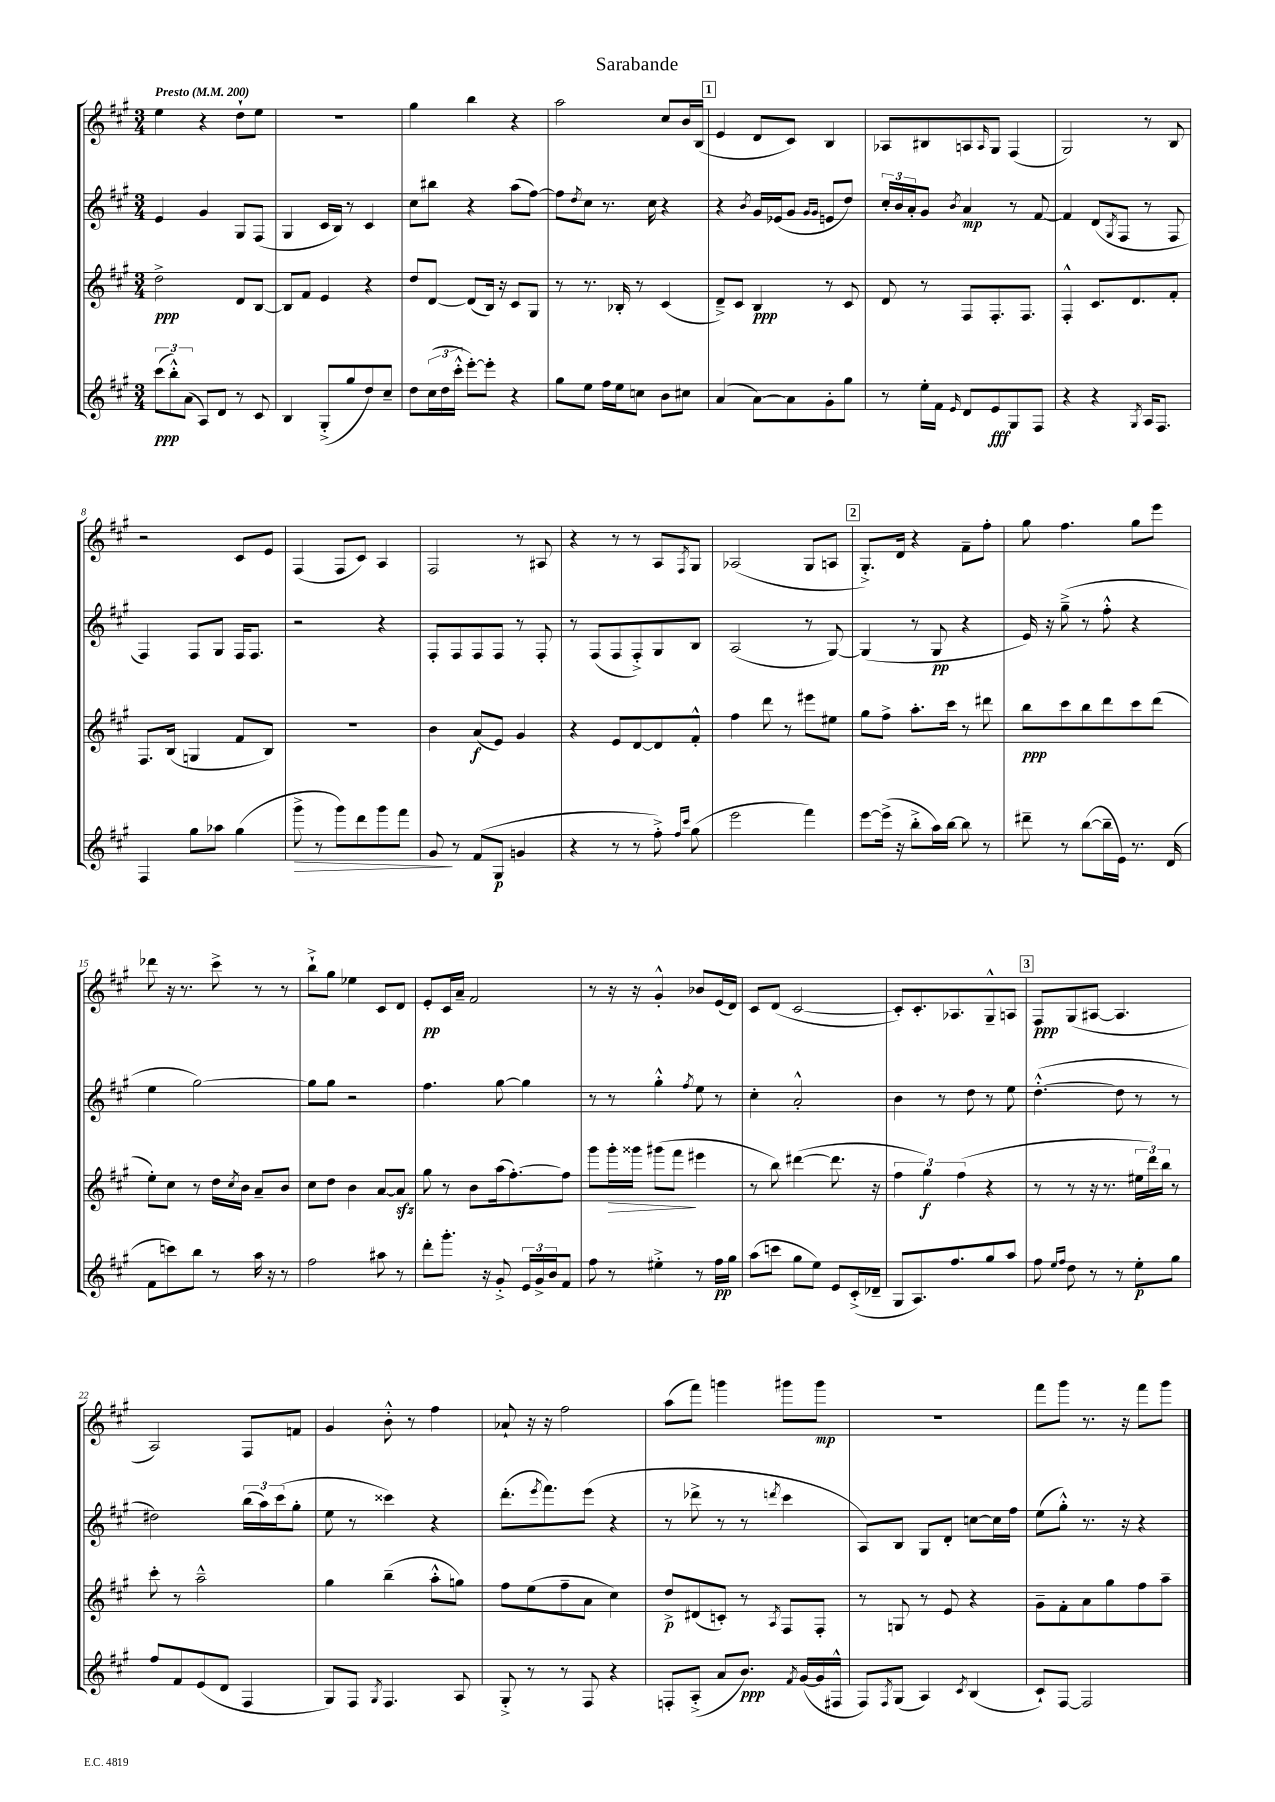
\header { title = "Sarabande" }
<<
\new StaffGroup <<
\new Staff = "s0" {
    \clef treble \key a \major \numericTimeSignature \time 3/4 \tempo "Presto" 4 = 200
    e''4 r4 d''8-! e''8 |
    R2. |
    gis''4 b''4 r4 |
    a''2 cis''8 b'16 b16( |
    \mark \markup { \box "1" } e'4 d'8 cis'8) b4 |
    aes8 bis8 a8 \grace { a16 } gis8 fis4( |
    gis2) r8 b8 |
    r2 cis'8 e'8 |
    fis4( fis8 cis'8) a4 |
    fis2 r8 ais8 |
    r4 r8 r8 a8 \acciaccatura { fis8 } gis8 |
    aes2( gis8 a8 |
    \mark \markup { \box "2" } gis8.-.->) d'16 r4 fis'8-- fis''8-. |
    gis''8 fis''4. gis''8 e'''8 |
    des'''8 r16 r8. cis'''8-> r8 r8 |
    b''8-!-> gis''8 ees''4 cis'8 d'8 |
    e'8-.\pp cis'16 a'16-- fis'2 |
    r8 r16 r16 gis'4-.-^ bes'8 e'16( d'16) |
    cis'8 d'8( cis'2~ |
    cis'8-.) cis'8.-. aes8. gis8---^ a8 |
    \mark \markup { \box "3" } fis8\ppp gis8( ais8~ ais4. |
    a2) fis8 f'8 |
    gis'4 b'8-.-^ r8 fis''4 |
    aes'8-! r16 r16 fis''2 |
    a''8( fis'''8) g'''4 gis'''8 gis'''8\mp |
    R2. |
    fis'''8 gis'''8 r8. r16 fis'''8 gis'''8 \bar "|." |
}
\new Staff = "s1" {
    \clef treble \key a \major \numericTimeSignature \time 3/4
    e'4 gis'4 gis8 fis8( |
    gis4 cis'16 b16) r8 cis'4 |
    cis''8 bis''8 r4 a''8( fis''8~) |
    fis''8 \acciaccatura { d''8 } cis''8 r8. cis''16 r4 |
    \mark \markup { \box "1" } r4 \acciaccatura { b'8 } gis'16 ees'16( gis'8 \grace { gis'16 gis'16 } e'8 d''8) |
    \tuplet 3/2 { cis''16-. b'16 a'16-. } gis'8 \acciaccatura { b'8 } a'4\mp r8 fis'8~ |
    fis'4 d'8( \acciaccatura { gis8 } fis8 r8 fis8 |
    fis4) fis8 gis8 fis16 fis8. |
    r2 r4 |
    fis8-. fis8 fis8 fis8 r8 fis8-. |
    r8 fis8( fis8 fis8-.->) gis8 b8 |
    a2( r8 gis8~) |
    \mark \markup { \box "2" } gis4( r8 gis8\pp r4 |
    e'16) r16 gis''8--->( r8 fis''8-.-^ r4 |
    e''4 gis''2~) |
    gis''8 gis''8 r2 |
    fis''4. gis''8~ gis''4 |
    r8 r8 gis''4-.-^ \acciaccatura { fis''8 } e''8 r8 |
    cis''4-. a'2-.-^ |
    b'4 r8 d''8 r8 e''8 |
    \mark \markup { \box "3" } d''4.~-.-^( d''8 r8 r8 |
    dis''2) \tuplet 3/2 { b''16( a''16) cis'''16( } gis''8-. |
    e''8 r8 cisis'''4) r4 |
    d'''8.-.( \acciaccatura { e'''8 } fis'''8.) e'''8( r4 |
    r8 des'''8-> r8 r8 \acciaccatura { d'''8 } cis'''4 |
    a8) b8 gis8 d'8-. c''8~ c''16 fis''16 |
    e''8( gis''8-.-^) r8. r16 r4 \bar "|." |
}
\new Staff = "s2" {
    \clef treble \key a \major \numericTimeSignature \time 3/4
    d''2->\ppp d'8 b8~ |
    b8 fis'8 e'4 r4 |
    d''8 d'8~ d'8( b16) r16 cis'8 gis8 |
    r8 r8. bes16-. r8 cis'4( |
    \mark \markup { \box "1" } d'8--->) cis'8 b4\ppp r8 cis'8 |
    d'8 r8 fis8 fis8.-. fis8. |
    fis4-.-^ cis'8. d'8. fis'8-. |
    fis8. b16( g4 fis'8 b8) |
    R2. |
    b'4 a'8\f( e'8) gis'4 |
    r4 e'8 d'8~ d'8 fis'8-.-^ |
    fis''4 d'''8 r8 eis'''8 eis''8 |
    \mark \markup { \box "2" } gis''8 fis''8-> a''8.-. cis'''16 r8 dis'''8 |
    b''8\ppp cis'''8 b''8 d'''8 cis'''8 d'''8( |
    e''8-.) cis''8 r8 d''16 \acciaccatura { cis''8 } b'16 a'8-- b'8 |
    cis''8 d''8 b'4 a'8~ a'8\sfz |
    gis''8 r8 b'8 a''16( fis''8.~-.) fis''8 |
    gis'''8 gis'''16-.\> gisis'''16 gis'''8( fis'''8\! eis'''4 |
    r8 b''8) dis'''4~( dis'''8. r16 |
    \tuplet 3/2 { fis''4 gis''4\f) fis''4( } r4 |
    \mark \markup { \box "3" } r8 r8 r16 r8. \tuplet 3/2 { eis''16 d'''16) b''16 } r8 |
    cis'''8-. r8 a''2---^ |
    gis''4 b''4--( a''8-.-^ g''8) |
    fis''8 e''8( fis''8-- a'8 cis''4) |
    d''8->\p dis'8( c'8-.) r8 \acciaccatura { a8 } fis8 fis8-. |
    r8 g8 r8 e'8 r4 |
    gis'8-- fis'8-. a'8 gis''8 fis''8 a''8-- \bar "|." |
}
\new Staff = "s3" {
    \clef treble \key a \major \numericTimeSignature \time 3/4
    \tuplet 3/2 { cis'''8\ppp( b''8-.-^) a'8( } a8) d'8 r8 cis'8 |
    b4 gis8-.->( gis''8 d''8) cis''8-- |
    d''8 \tuplet 3/2 { cis''16( d''16 cis'''16-.-^ } e'''8~-.) e'''8-. r4 |
    gis''8 e''8 fis''16 e''16 c''8 b'8 cis''8 |
    \mark \markup { \box "1" } a'4( a'8~) a'8 gis'8-. gis''8 |
    r8 e''16-. fis'16 \grace { e'16 } d'8 e'8\fff gis8 fis8 |
    r4 r4 \acciaccatura { gis8 } a16 fis8. |
    fis4 gis''8 aes''8 gis''4( |
    gis'''8->\> r8 gis'''8) d'''8 gis'''8 fis'''8 |
    gis'8\! r8 fis'8( gis8\p g'4 |
    r4 r8 r8 fis''8-.->) \grace { fis''16 cis'''16 } gis''8( |
    e'''2 fis'''4) |
    \mark \markup { \box "2" } e'''8~ e'''16->( r16 b''8-.-> a''16) b''16~ b''8 r8 |
    dis'''8-- r8 b''8~( b''16-- e'16) r8. d'16( |
    fis'8 c'''8) b''8 r8 a''16 r16 r8 |
    fis''2 ais''8 r8 |
    d'''8-. gis'''8.-. r16 gis'8-.-> \tuplet 3/2 { e'16 gis'16-> b'16 } fis'8 |
    fis''8 r8 eis''4-.-> r8 fis''16\pp gis''16 |
    a''8( c'''8 gis''8 e''8) e'8 cis'16-.->( des'16-- |
    gis8 a8.) fis''8. gis''8 a''8 |
    \mark \markup { \box "3" } fis''8 \grace { e''16 fis''16 } d''8 r8 r8 e''8-.\p gis''8 |
    fis''8 fis'8 e'8( d'8 fis4 |
    gis8) fis8 \acciaccatura { gis8 } fis4. a8 |
    gis8-.-> r8 r8 fis8 r4 |
    f8-. a8-.->( a'8 b'8.\ppp) \acciaccatura { fis'8 } gis'16~( gis'16 fis16-^ |
    fis8) \acciaccatura { fis8 } gis8( a4) \acciaccatura { cis'8 } b4( |
    cis'8-!) fis8~ fis2 \bar "|." |
}
>>
>>
